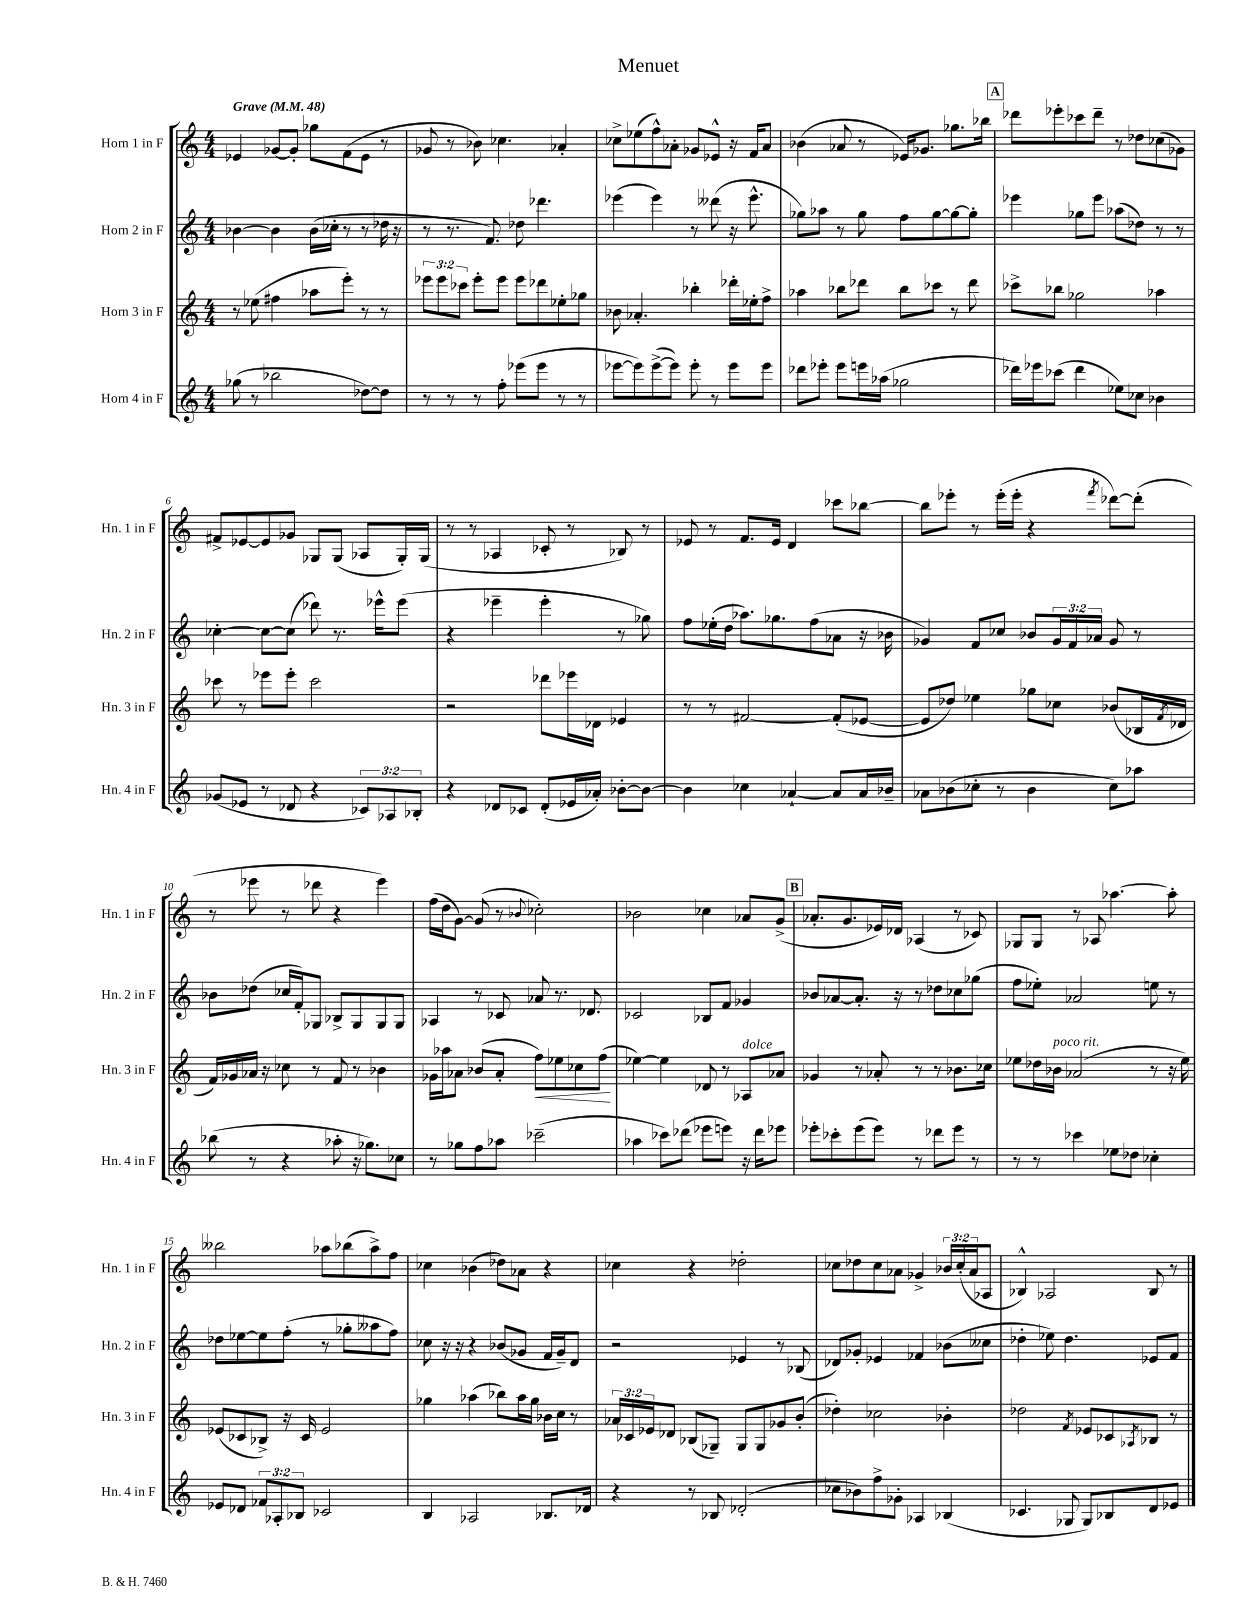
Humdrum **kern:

**kern	**kern	**kern	**kern
*staff4	*staff3	*staff2	*staff1
*clefG2	*clefG2	*clefG2	*clefG2
*k[]	*k[]	*k[]	*k[]
*M4/4	*M4/4	*M4/4	*M4/4
*MM48	*MM48	*MM48	*MM48
(8gg-	8r	[4b-	4e-
8r	(8ee-	.	.
2bb-	4ff#	4b-]	[8g-
.	.	.	8g-']
.	8aa-	(16b-	8gg-
.	.	16cc-'	.
.	8eee')	8r	(8f
[8dd-)	8r	8r	8e-
8dd-]	8r	16dd-	8r
.	.	16r	.
=	=	=	=
8r	12eee-	8r	8g-
.	12eee-	.	.
8r	.	8.r	8r
.	12ccc-	.	.
8r	8eee-'	.	8b-)
.	.	8.f)	.
8ff'	8eee-	.	4.cc-
(8eee-	8eee-	8dd-	.
8eee-	8ddd-	4.ddd-	.
8r	8ee-'	.	4a-'
8r	8gg-	.	.
=	=	=	=
[8eee-	8b-	(4eee-	8cc-^
8eee-])	4.a-'	.	(8ee-
([8eee-^	.	4eee-)	8ff^^)
8eee-])	.	.	8a-'
8eee-'	4bb-'	8r	8g-
8r	.	(8ddd--	8e-^^
8eee-	16ddd-'	16r	16r
.	16ee-'	8.eee-^^	16f
8eee-	8ff^	.	8a-
=	=	=	=
8ddd-	4aa-	8gg-)	(4b-
8eee-'	.	8aa-	.
8eee-	8bb-	8r	8a-
16eee	8ddd-	8gg-	8r
(16aa-	.	.	.
2gg-	8bb-	8ff	16e-)
.	.	.	8.g-
.	8ccc-	[8gg-	.
.	8r	8gg-_	8.gg-
.	8ddd-	8gg-']	.
.	.	.	16bb-
=	=	=	=
16ddd-)	8ccc-^	4eee-	8ddd-
16eee-	.	.	.
(8ccc-	8bb-	.	8eee-'
4ddd-	2gg-	8gg-	8ccc-
.	.	8eee-	8ddd-~
8ee-)	.	(8aa-	8r
8cc-	.	8dd-)	8dd-
4b-	4aa-	8r	(8cc-
.	.	8r	8g-)
=	=	=	=
(8g-	8ccc-	[4cc-'	8f#^
8e-	8r	.	[8e-
8r	8eee-	8cc-_	8e-]
8d-	8eee-'	(8cc-]	8g-
4r	2ccc-	8ddd-)	8G-
.	.	8.r	(8G-
12c-)	.	.	8A-
.	.	16eee-^^	.
12A-	.	.	.
.	.	(8eee-	16G-')
12B-'	.	.	.
.	.	.	(16G-
=	=	=	=
4r	2r	4r	8r
.	.	.	8r
8d-	.	4eee-~	4A-
8c-	.	.	.
(8d-'	8ddd-	4eee-'	8c-'
16e-	16eee-	.	8r
16a-')	16d-	.	.
[8b-'	4e-	8r	8B-)
8b-_	.	8gg-)	8r
=	=	=	=
4b-]	8r	8ff	8e-
.	8r	(16ee-'	8r
.	.	16dd	.
4cc-	[2f#	8.aa-)	8.f
.	.	8.gg-	16e-
[4a-`	.	.	4d
.	.	(8ff	.
8a-]	(8f#']	8a-	8ccc-
16a-	[8e-	16r	[8bb-
16b-~	.	16b-	.
=	=	=	=
8a-	8e-]	4g-)	8bb-]
(8b-	8dd-)	.	8eee-'
8cc-'	4ee-	8f	8r
8r	.	8cc-	(16eee-'
.	.	.	16eee-'
4b-	8gg-	8b-	4r
.	8cc-	24g-	.
.	.	24f	.
.	.	24a-	.
.	.	.	8qfff
8cc-)	(8b-	8g-	[8ddd-)
8aa-	16B-	8r	(8ddd-']
.	8qf	.	.
.	16d-	.	.
=	=	=	=
(8bb-	16f)	8b-	8r
.	16g-	.	.
8r	16a-	(8dd-	8eee-
.	16r	.	.
4r	8cc-	16cc-	8r
.	.	16f')	.
.	8r	8G-	8ddd-
8aa-'	8f	8B-^	4r
16r	8r	8G-	.
8.gg-)	.	.	.
.	4b-	8G-	4eee-)
8cc-	.	8G-	.
=	=	=	=
8r	16g-	4A-	(16ff
.	16aa-	.	16dd
8gg-	8a-	.	[8g)
8ff	(8b-	8r	(8g]
8aa-	8a-'	8c-	8r
.	.	.	8qqb-
(2ccc-~	8ff)	8a-	2cc-')
.	8ee-	8.r	.
.	8cc-	.	.
.	.	8.d-	.
.	(8ff	.	.
=	=	=	=
4aa-	[4ee-)	2c-	2b-
8ccc-)	4ee-]	.	.
(8ddd-	.	.	.
8eee-	8d-	8B-	4cc-
8eee)	8r	8f	.
16r	8A-	4g-	8a-
16ddd-	.	.	.
8eee-	8a-	.	(8g^
=	=	=	=
8eee-'	4g-	8b-	8.a-'
8ccc-'	.	[8a-	.
.	.	.	8.g
(8eee-	8r	8.a-']	.
8eee-)	8a-'	.	16e-)
.	.	16r	16d-
8r	8r	8r	(4A-
8ddd-	8r	8dd-	.
8eee-	8.b-	8cc-	8r
8r	.	(8gg-	8c-)
.	16cc-	.	.
=	=	=	=
8r	8ee-	8ff	8G-
8r	16dd-	8ee-')	8G-
.	16b-	.	.
4ccc-	(2a-	2a-	8r
.	.	.	8A-
8ee-	.	.	[4.aa-
8dd-	.	.	.
4cc-'	8r	8ee	.
.	16r	8r	8aa-']
.	16ee-)	.	.
=	=	=	=
8e-	(8e-	8dd-	2bb--
8d-	8c-	[8ee-	.
12f-	8B-^)	8ee-]	.
12A-'	.	.	.
.	16r	(8ff'	.
12B-	.	.	.
.	16c-	.	.
2c-	2e-	8r	8aa-
.	.	8gg-'	(8bb-
.	.	8aa--	8aa-^)
.	.	8ff)	8ff
=	=	=	=
4B	4gg-	8cc-	4cc-
.	.	16r	.
.	.	16r	.
2A-	(4aa-	4r	(4b-
.	8bb-)	(8b-	8dd-)
.	16aa-	8g-	8a-
.	16gg-	.	.
8.B-	16b-	16f	4r
.	16cc	16g-~)	.
.	8r	8d	.
16d-	.	.	.
=	=	=	=
4r	24a-	2r	4cc-
.	24c-	.	.
.	24e-	.	.
.	8d-	.	.
8r	(8B-	.	4r
8B-	8G-~)	.	.
(2d-'	8G-	4e-	2dd-'
.	8G-	.	.
.	8g-	8r	.
.	(8b'	(8B-	.
=	=	=	=
8cc-	4dd-')	8d-)	8cc-
8b-)	.	8g-'	8dd-
8ff^	2cc-	4e-	8cc-
8g-'	.	.	8a-
4A-	.	4f-	4g-^
(4B-	4b-'	(8b-	24b-
.	.	.	(24cc-'
.	.	.	24a-
.	.	8cc--	8A-
=	=	=	=
4.c-	2dd-	4dd-'	4B-^^)
.	.	8ee-)	2A-
8G-	.	4.dd-	.
.	8qf	.	.
8G-)	8e-	.	.
8B-	8c-	.	.
.	8qA-	.	.
8d	8B-	8e-	8B-
8e-	8r	8f	8r
==	==	==	==
*-	*-	*-	*-
